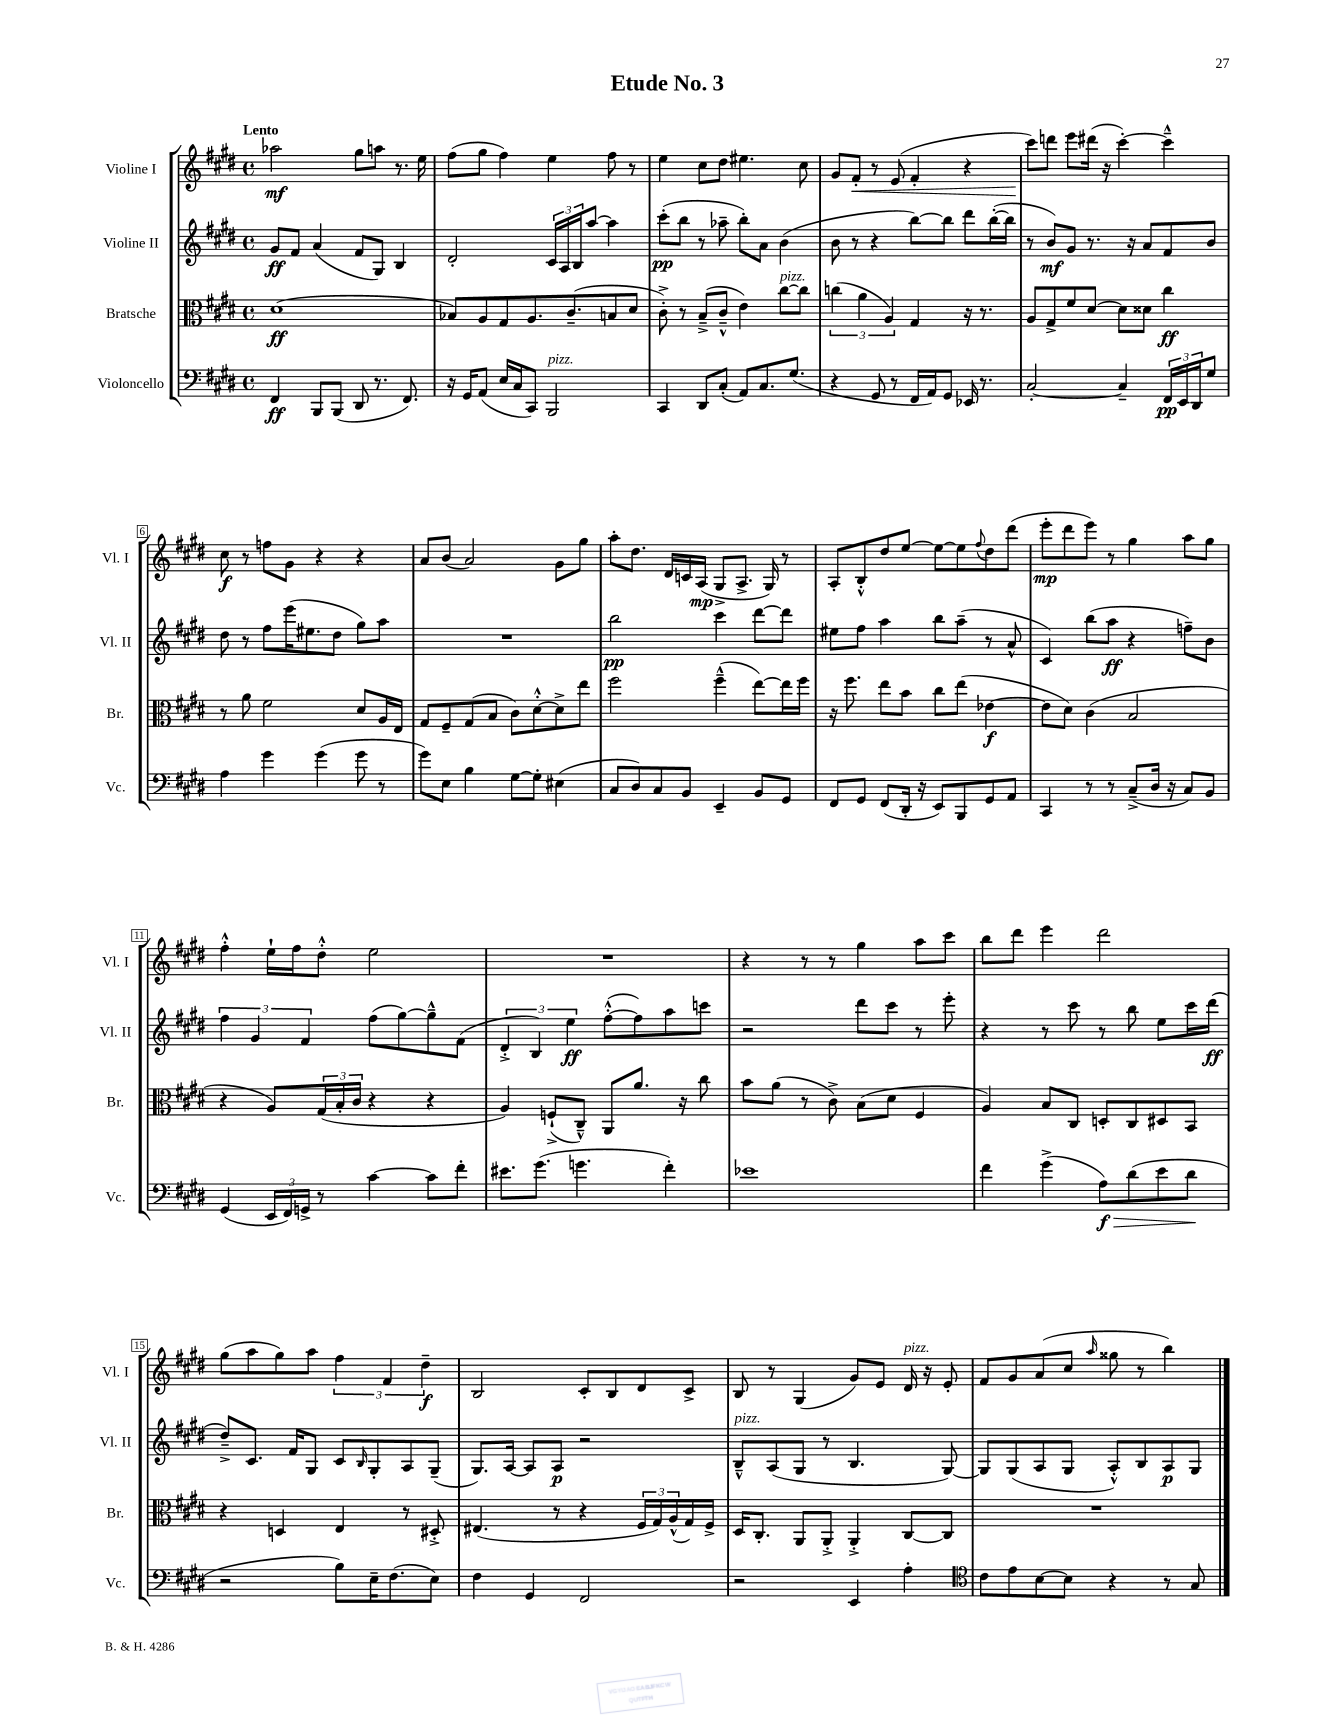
\header { title = "Etude No. 3" }
<<
\new StaffGroup <<
\new Staff = "s0" \with { instrumentName = "Violine I" shortInstrumentName = "Vl. I" } {
    \clef treble \key e \major \defaultTimeSignature \time 4/4 \tempo "Lento"
    aes''2\mf gis''8 a''8 r8. e''16 |
    fis''8( gis''8 fis''4) e''4 fis''8 r8 |
    e''4 cis''8 dis''8 eis''4. cis''8 |
    gis'8 fis'8-.\< r8 e'8( fis'4-. r4 |
    cis'''8\!) d'''8 e'''8 dis'''16( r16 cis'''4~-.) cis'''4---^ |
    cis''8\f r8 f''8 gis'8 r4 r4 |
    a'8 b'8( a'2) gis'8 gis''8 |
    a''8-. dis''8. dis'16 c'16 a16\mp( gis8-> a8.-> gis16) r8 |
    a8-. b8-.-^ dis''8 e''8~ e''8~ e''8 \appoggiatura { fis''8 } dis''8 dis'''8( |
    e'''8-.\mp dis'''8 e'''8) r8 gis''4 a''8 gis''8 |
    fis''4-.-^ e''16-! fis''16 dis''8-.-^ e''2 |
    R1 |
    r4 r8 r8 gis''4 a''8 cis'''8 |
    b''8 dis'''8 e'''4 dis'''2 |
    gis''8( a''8 gis''8) a''8 \tuplet 3/2 { fis''4 fis'4 dis''4--\f } |
    b2 cis'8-. b8 dis'8 cis'8-> |
    b8 r8 gis4( gis'8) e'8 dis'16^\markup { \italic "pizz." } r16 e'8-. |
    fis'8 gis'8 a'8( cis''8 \grace { a''16 } gisis''8 r8 b''4) \bar "|." |
}
\new Staff = "s1" \with { instrumentName = "Violine II" shortInstrumentName = "Vl. II" } {
    \clef treble \key e \major \defaultTimeSignature \time 4/4
    gis'8\ff fis'8 a'4( fis'8 gis8) b4 |
    dis'2-. \tuplet 3/2 { cis'16 a16 b16 } a''8~ a''4 |
    cis'''8-.\pp( b''8 r8 aes''8-- b''8-.) a'8 b'4( |
    b'8 r8 r4 b''8~) b''8 dis'''8 b''16~-.( b''16 |
    r8 b'8\mf) gis'8 r8. r16 a'8 fis'8 b'8 |
    dis''8 r8 fis''8 e'''16( eis''8. dis''8 gis''8) a''8 |
    R1 |
    b''2\pp cis'''4 dis'''8~ dis'''8 |
    eis''8 fis''8 a''4 b''8 a''8--( r8 a'8-^ |
    cis'4) b''8( a''8\ff r4 f''8--) b'8 |
    \tuplet 3/2 { fis''4 gis'4 fis'4 } fis''8( gis''8~) gis''8---^ fis'8( |
    \tuplet 3/2 { dis'4-.-> b4) e''4\ff } fis''8~-.-^( fis''8) a''8 c'''8 |
    r2 dis'''8 cis'''8 r8 e'''8-. |
    r4 r8 cis'''8 r8 b''8 e''8 cis'''16 dis'''16\ff( |
    dis''8--->) cis'8. fis'16 gis8 cis'8 \grace { b16 } gis8-. a8 gis8--( |
    gis8.) a16~ a8 a8\p r2 |
    b8---^^\markup { \italic "pizz." } a8( gis8 r8 b4. gis8~) |
    gis8 gis8( a8 gis8 a8-.-^) b8 a8\p gis8 \bar "|." |
}
\new Staff = "s2" \with { instrumentName = "Bratsche" shortInstrumentName = "Br." } {
    \clef alto \key e \major \defaultTimeSignature \time 4/4
    dis'1\ff( |
    bes8) a8 gis8 a8. cis'8.--( b8 dis'8 |
    cis'8-.->) r8 b8--->( cis'8---^ e'4) cis''8~^\markup { \italic "pizz." } cis''8 |
    \tuplet 3/2 { c''4( a'4 a4) } gis4 r16 r8. |
    a8 gis8-> fis'8 dis'8~ dis'8 disis'8 cis''4\ff |
    r8 a'8 fis'2 dis'8 a16 e16 |
    gis8 fis8-- gis8( b8 cis'8) dis'8~-.-^ dis'8-> e''8 |
    fis''2 fis''4---^( e''8~) e''16 fis''16 |
    r16 fis''8. e''8 b'8 cis''8 e''8( ees'4~\f |
    ees'8 dis'8) cis'4( b2 |
    r4 a8) \tuplet 3/2 { gis16( b16-. cis'16 } r4 r4 |
    a4) f8-!->( cis8---^) a,8 a'8. r16 cis''8 |
    b'8 a'8( r8 cis'8->) b8( dis'8 fis4 |
    a4) b8 cis8 d8-. cis8 dis8 b,8 |
    r4 d4 e4 r8 dis8-.-> |
    eis4.( r8 r4 \tuplet 3/2 { fis16 gis16) a16-^( } gis16) fis16-> |
    dis16 cis8.-. a,8 a,8-.-> a,4-.-> cis8~ cis8 |
    R1 \bar "|." |
}
\new Staff = "s3" \with { instrumentName = "Violoncello" shortInstrumentName = "Vc." } {
    \clef bass \key e \major \defaultTimeSignature \time 4/4
    fis,4\ff b,,8 b,,8( dis,8 r8. fis,8.) |
    r16 gis,16 a,8( e16 cis16 cis,8) b,,2^\markup { \italic "pizz." } |
    cis,4 dis,8 cis8-.( a,8) cis8. gis8.( |
    r4 gis,8 r8 fis,16 a,16) gis,8 ees,16 r8. |
    cis2~-. cis4-- \tuplet 3/2 { fis,16\pp e,16 dis,16 } gis8 |
    a4 gis'4 gis'4( gis'8 r8 |
    gis'8) e8 b4 gis8~ gis8-. eis4( |
    cis8 dis8) cis8 b,8 e,4-- b,8 gis,8 |
    fis,8 gis,8 fis,8( dis,16-. r16 e,8) b,,8 gis,8 a,8 |
    cis,4 r8 r8 cis8--->( dis16 r16 cis8) b,8 |
    gis,4( \tuplet 3/2 { e,16 fis,16) g,16-> } r8 cis'4~ cis'8 fis'8-. |
    eis'8. gis'8.( g'4. fis'4-.) |
    ees'1 |
    fis'4 gis'4->( a8\f\>) dis'8( e'8 dis'8\! |
    r2 b8) e16-- fis8.( e8) |
    fis4 gis,4 fis,2 |
    r2 e,4 a4-. |
    \clef tenor cis'8 e'8 b8~ b8 r4 r8 gis8 \bar "|." |
}
>>
>>
\layout { \context { \Score \override BarNumber.stencil = #(make-stencil-boxer 0.1 0.3 ly:text-interface::print) } }
